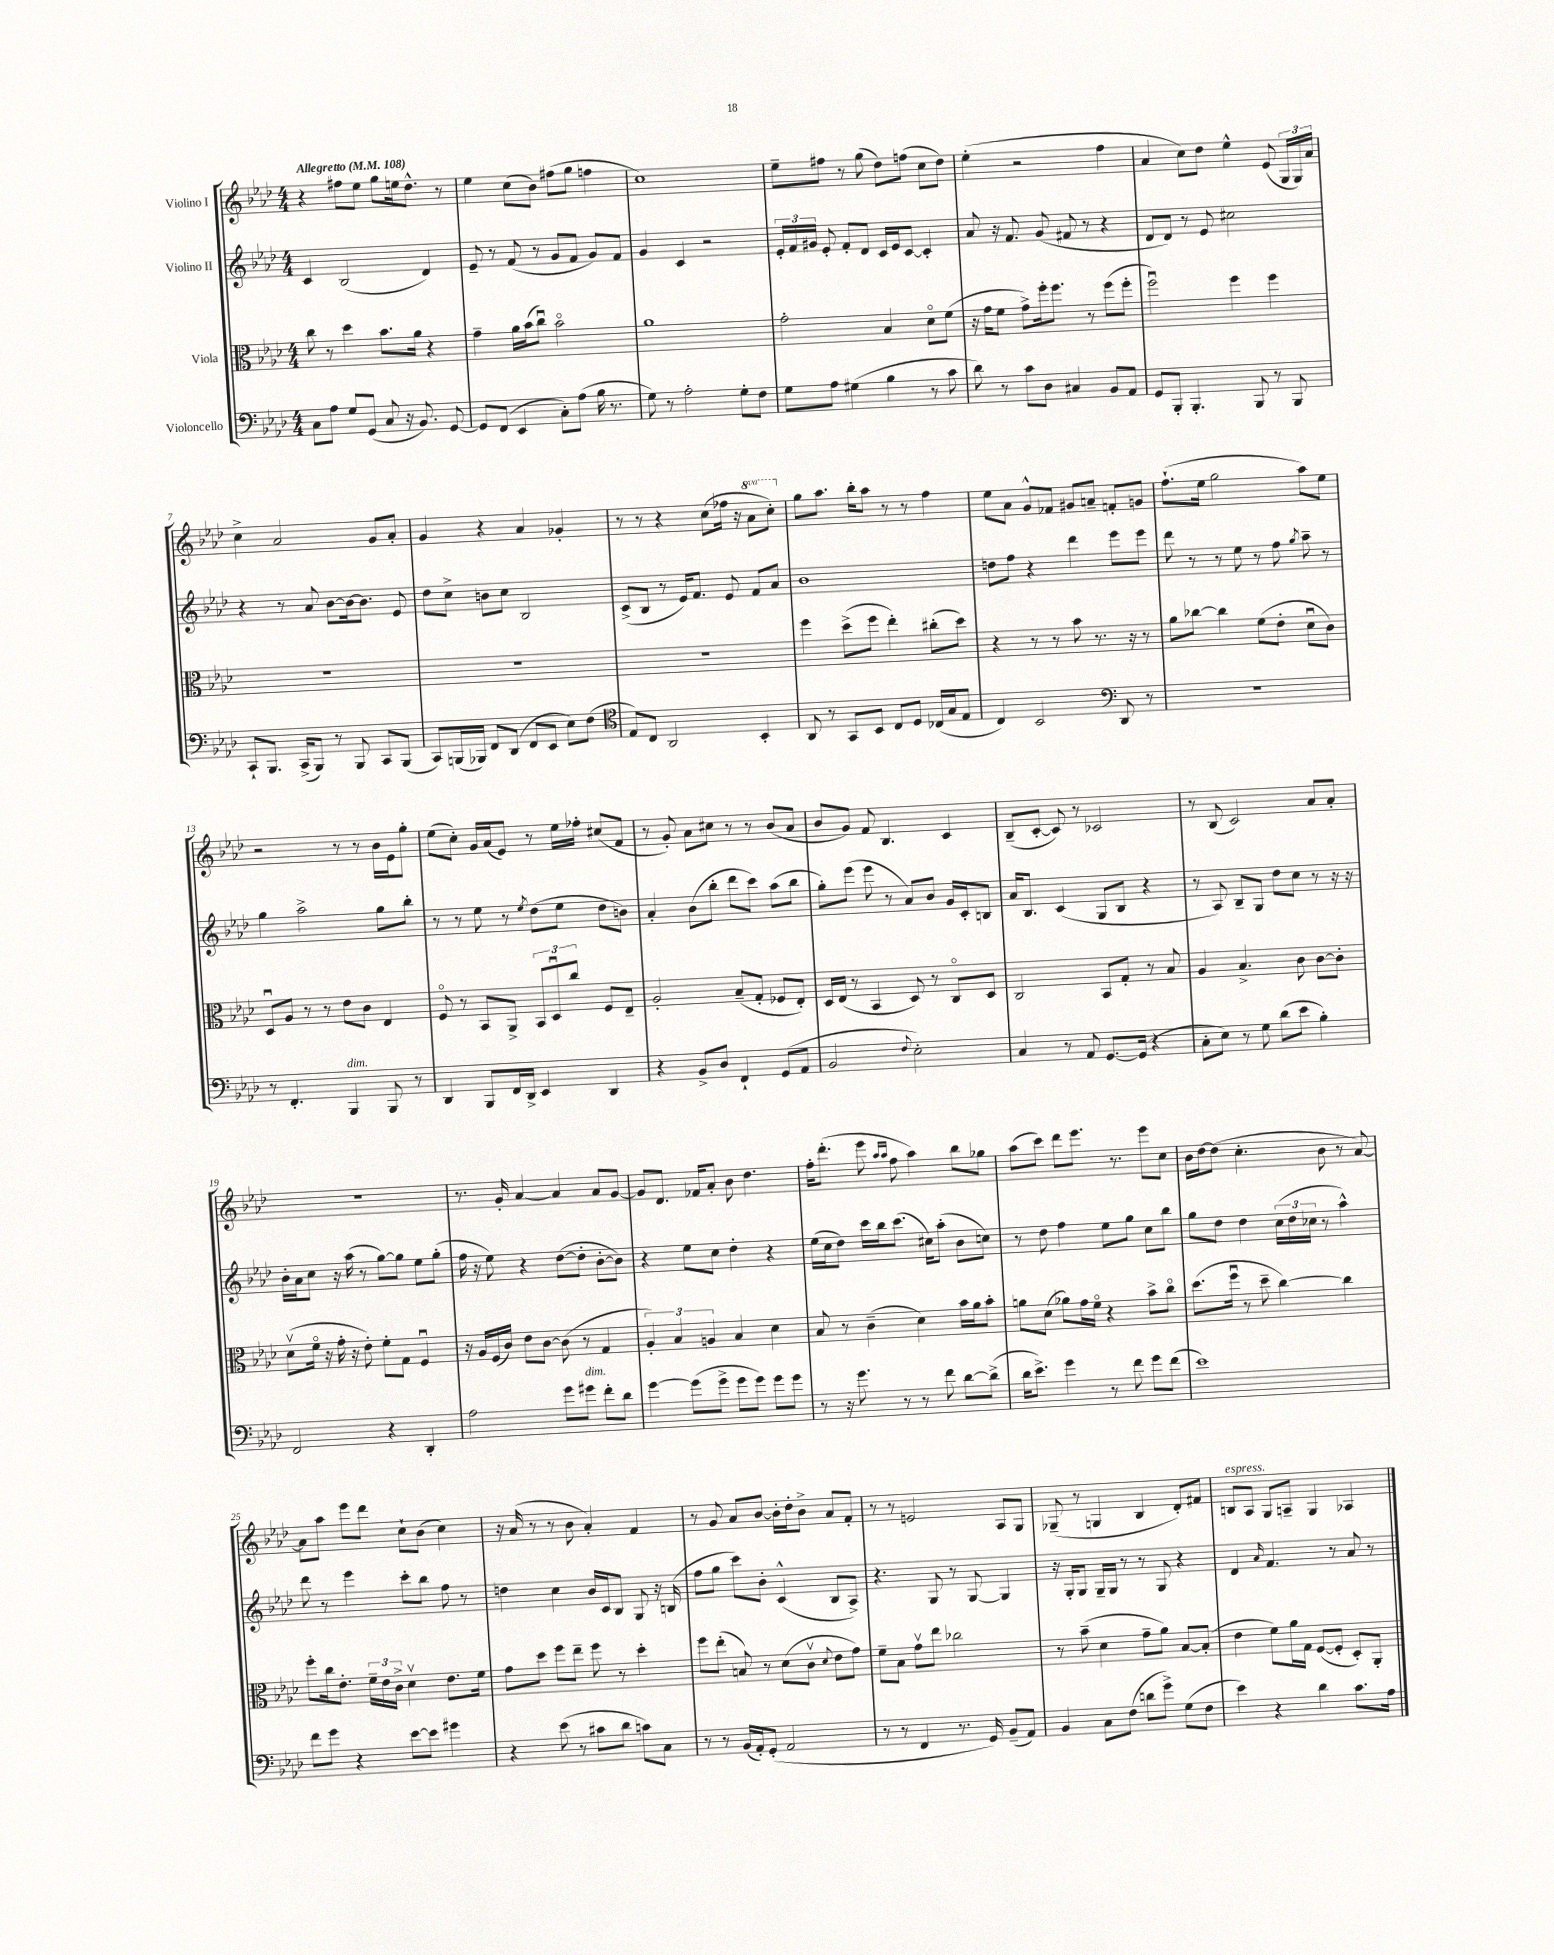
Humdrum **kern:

**kern	**kern	**kern	**kern
*staff4	*staff3	*staff2	*staff1
*clefF4	*clefC3	*clefG2	*clefG2
*k[b-e-a-d-]	*k[b-e-a-d-]	*k[b-e-a-d-]	*k[b-e-a-d-]
*M4/4	*M4/4	*M4/4	*M4/4
*MM108	*MM108	*MM108	*MM108
8C	8cc	4c	4r
8A-	8r	.	.
8G	4dd-	(2B-	8ff#
(8GG	.	.	8ee-
8C	8.b-	.	8gg
16r	.	.	16ee
8.BB-)	16a-	.	8.dd-^^
.	4r	4d-)	.
[8GG	.	.	8r
=	=	=	=
8GG]	4g~	8e-~	4ee-
(8FF	.	8r	.
4EE-	16a-	(8f	(8cc
.	(16b-	.	.
.	8ccu)	8r	8b-)
8C')	2b-o	8g	(8ff#
(8A-	.	8f	8gg
16B-	.	8g)	4ff
8.r	.	.	.
.	.	8f	.
=	=	=	=
8G)	1a-	4g	1cc)
8r	.	.	.
2A-'	.	4c	.
.	.	2r	.
8G'	.	.	.
8F	.	.	.
=	=	=	=
8G	2g'	24e-'	8ee-~
.	.	24f	.
.	.	24g#	.
8A-	.	8e-'	8ff#
(4G#	.	8f'	8r
.	.	8d-	(8gg
4B-	4B-	16c	8dd-)
.	.	16e-	.
.	.	[8c	(8ff
8r	8d-o	4c']	8cc
8c	(8f	.	8dd-)
=	=	=	=
8d-)	16r	8a-	(4ee-'
.	16g	.	.
8r	8f	16r	.
.	.	8.f	.
8c	8g^)	.	2r
8D-	16ff'	(8g	.
.	8.ff	.	.
4C#	.	8f#	.
.	8r	8r	.
8BB-	(8ff	4r	4ff
8AA-	8ff'	.	.
=	=	=	=
8GG	2ffu)	8d-	4a-
8BBB-'	.	8d-)	.
4.BBB-'	.	8r	8cc)
.	.	8e-	8dd-
.	4ff	2cc#	4ee-^^
8BBB-	.	.	.
8r	4ff	.	(8e-
8BBB-	.	.	24G
.	.	.	24G)
.	.	.	24a-
=	=	=	=
8CC`	1r	4r	4cc^
8.BBB-	.	.	.
.	.	8r	2a-
(16CC^	.	.	.
8BBB-)	.	8a-	.
8r	.	[8b-	.
8BBB-	.	16b-_	.
.	.	8.b-]	.
8CC	.	.	8g
(8BBB-	.	8e-	8a-'
=	=	=	=
8CC)	1r	8dd-	4g
(16BBB	.	8cc^	.
16BBB-)	.	.	.
8FF	.	8b	4r
(8DD-	.	8cc	.
8FF	.	2B-	4a-
8EE-	.	.	.
8E-)	.	.	4g-'
(8F	.	.	.
=	=	=	=
*clefC4	*	*	*
8E-)	1r	(8c^	8r
8C	.	8B-	8r
2AA-	.	8r	4r
.	.	16e-)	.
.	.	8.f	.
.	.	.	(8cc
.	.	8e-	16ff-
.	.	.	16r
4BB-'	.	8f	8aa-
.	.	8a-	8ccc')
=	=	=	=
8AA-	4ff	1b-	8gg
8r	.	.	8.aa-
8GG	(8dd-^	.	.
.	.	.	16bb-'
8BB-	8ff	.	8aa-
8C	4ee-')	.	8r
8D-	.	.	8r
(16C-	(8cc#'	.	4ff
16G	.	.	.
8E-	8dd-)	.	.
=	=	=	=
4C)	4r	8dd	8ee-
.	.	8ff	8a-
2BB-	8r	4r	8g^^
.	8r	.	8f-
.	8b-	4ddd-	8g#
.	8.r	.	8a~
*clefF4	*	*	*
8DD-	.	8eee-	8f'
.	16r	.	.
8r	8r	8eee-	8g
=	=	=	=
1r	8a-	8ddd-	(8.ff`
.	[8cc-	8r	.
.	.	.	16ee-
.	4cc-]	8r	2gg
.	.	8ee-	.
.	(8f	8r	.
.	8e-'	8ff	.
.	.	8qgg	.
.	8d-u	8aa-~	8aa-)
.	8c)	8r	8ee-
=	=	=	=
8r	8D-u	4gg	2r
4.FF'	8A-	.	.
.	8r	2aa-^	.
.	8r	.	.
4BBB-	8e-	.	8r
.	8c	.	8r
8BBB-	4E-	8gg	16b-
.	.	.	16e-
8r	.	8bb-'	8gg'
=	=	=	=
4DD-	8Fo	8r	(8ee-
.	8r	8r	8cc')
8BBB-	8BB-	8ee-	16g
.	.	.	(16a-
16FF	8AA-^	8r	8e-)
16DD-^	.	.	.
.	.	8qee-	.
4EE-	12BB-	(8dd-	8r
.	12D-u	.	.
.	.	8ee-	16ee-
.	12cc	.	.
.	.	.	16ff-'
4DD-	8F	8dd-	(8cc#
.	8E-~	8b)	8f
=	=	=	=
4r	2A-'	4a-'	8r
.	.	.	8g')
8BB-^	.	(8b-	8a-
8D-	.	8bb-'	8cc#
4FF`	(8B-~	8ddd-	8r
.	8G'	8ccc)	8r
(8GG	8F-	(8aa-	(8b-
8AA-	8E-')	8bb-	8a-
=	=	=	=
2BB-	16D-	8gg')	8b-
.	(16E-	.	.
.	8r	(8eee-	8g)
.	4BB-	8eee-	8f
.	.	8r	4.B-
8qqF	.	.	.
2E-')	8D-)	8a-)	.
.	8r	8b-	.
.	8Co	16g	4c
.	.	16c'	.
.	8D-	8B	.
=	=	=	=
4C	2C	16a-	(8B-~
.	.	8.B-	.
.	.	.	[8c'
8r	.	(4c	8c])
8AA-	.	.	8r
[8.GG	8BB-	8G	2c-
.	8G'	8B-	.
(16GG]	.	.	.
4r	8r	4r	.
.	8B-	.	.
=	=	=	=
8C'	4A-	8r	8r
8E-)	.	8A-)	(8B-
8r	4.B-^	8B-~	2c)
8G	.	8G	.
(8d-	.	8dd-	.
8e-	8c	8cc	.
4B-')	[8c	8r	8a-
.	8c']	16r	8a-'
.	.	16r	.
=	=	=	=
2FF	(8d-v	16b-'	1r
.	.	16a-	.
.	16fo	8cc	.
.	16r	.	.
.	16g'	16r	.
.	16r	(16aa-	.
.	8e-')	8r	.
4r	8f'	[8gg)	.
.	8G	8gg]	.
4DD-'	4Fu	8ee-	.
.	.	(8gg'	.
=	=	=	=
2A-	16r	16ff	8.r
.	16A-	16r	.
.	(16F	8ee-)	.
.	16c)	.	16g'
.	8e-	4r	[4a-
.	[8c	.	.
8g	(8c]	([8dd-	4a-]
8g#	8r	8dd-']	.
8f'	4G	[8b-'	8a-
8d-	.	8b-])	[8g
=	=	=	=
[4g	6A-')	4r	8g]
.	.	.	8.d-
.	6B-	.	.
(8g]	.	8ee-	.
.	.	.	16f-
.	6A	.	.
8g^	.	8cc	8a-'
8g	4B-	4dd-'	8b-
8g)	.	.	4.dd-
8g	4d-	4r	.
8g	.	.	.
=	=	=	=
8r	8B-	(16ee-	16ff'
.	.	16cc	(8.ddd-'
16r	8r	8dd-)	.
8.g	.	.	.
.	(4c~	16ccc	8eee-
.	.	16bb-	.
.	.	.	16qqaa-
.	.	.	16qqaa-
8r	.	(8.ccc	8ff
8r	4d-)	.	4aa-)
.	.	16cc#)	.
8f	.	(8aa-'	.
[8d-	16b-	8b-	8bb-
.	16a-	.	.
(8d-^]	8b-'	8cc)	8gg-
=	=	=	=
16d-	8a	8r	(8aa-
8.e-^)	.	.	.
.	(8d-	8dd-	8ccc)
4g	8a-)	4ff	8ddd-
.	16g	.	8.eee-
.	16fo	.	.
8r	4r	8ee-	.
.	.	.	8.r
8f	.	8gg	.
8g	8b-^	8cc	8eee-
(8f	8cco	8bb-	8cc
=	=	=	=
1e-)	(8.dd-	8gg	16b-
.	.	.	[16dd-
.	.	8dd-	(8dd-]
.	16ffu	.	.
.	8r	4dd-	4.cc'
.	8dd-~	.	.
.	[4cc)	(24cc	.
.	.	24dd-	.
.	.	24cc-	.
.	.	8r	8b-
.	4cc]	4aa-^^)	8r
.	.	.	[8a-)
=	=	=	=
8f	8ff'	8ddd-	8a-]
8g	16cc	8r	8aa-
.	8.e-'	.	.
4r	.	4eee-	8eee-
.	24f~	.	8ddd-
.	24e-	.	.
.	24c^	.	.
[8e-	4d-v	8ccc'	8cc`
8e-]	.	8bb-	(8b-
4g#	8.e-	8ff	4cc)
.	.	8r	.
.	16f	.	.
=	=	=	=
4r	8g	4dd	16r
.	.	.	(16a-
.	8dd-	.	8r
(8e-	8ff	4cc	8r
8r	8ee-~	.	8b-
8c#	8ff	16b-	4a-')
.	.	16c	.
8d-	8r	8B-	.
8c)	4dd-'	8G	4f
8C	.	16r	.
.	.	(16B	.
=	=	=	=
8r	8ff	8ff	8r
8r	(8ee-'	8gg	8g
(16BB-	8B)	8ccc)	8a-
16AA-')	.	.	.
(8GG'	8r	8b-'	[8b-
2AA-	(8d-	(4c^^	16b-']
.	.	.	16dd-'
.	8cv	.	8b-^
.	8qqd-	.	.
.	8e-	8B-	8a-
.	8g)	8A-^)	8f'
=	=	=	=
8r	8f~	4.r	8r
8r	8B-	.	8r
4FF	8gv	.	2e
.	8ee-	8G	.
8.r	2cc-	8r	.
.	.	[8G	.
16GG)	.	.	.
(8BB-~	.	4G]	8A-
8AA-)	.	.	8G
=	=	=	=
4BB-	8r	16r	(8G-~
.	.	16G'	.
.	(8b-~	8G	8r
8C	4d-	16G~	4G
.	.	16G	.
(8F	.	8r	.
8d	8g~	8r	4B-
8g^)	8a-)	8G	.
(8G	[8B-	4r	8d-')
8F	(8B-']	.	8f#
=	=	=	=
4e-)	4e-	4d-	8B
.	.	.	8A-
.	.	16qqa-	.
4r	8f)	4.f	8G
.	16a-	.	8A~
.	16G	.	.
4d-	([8F	.	4G
.	8F']	8r	.
8.c	8D-')	8a-	4A-
.	8AA-'	8r	.
16A-	.	.	.
==	==	==	==
*-	*-	*-	*-
